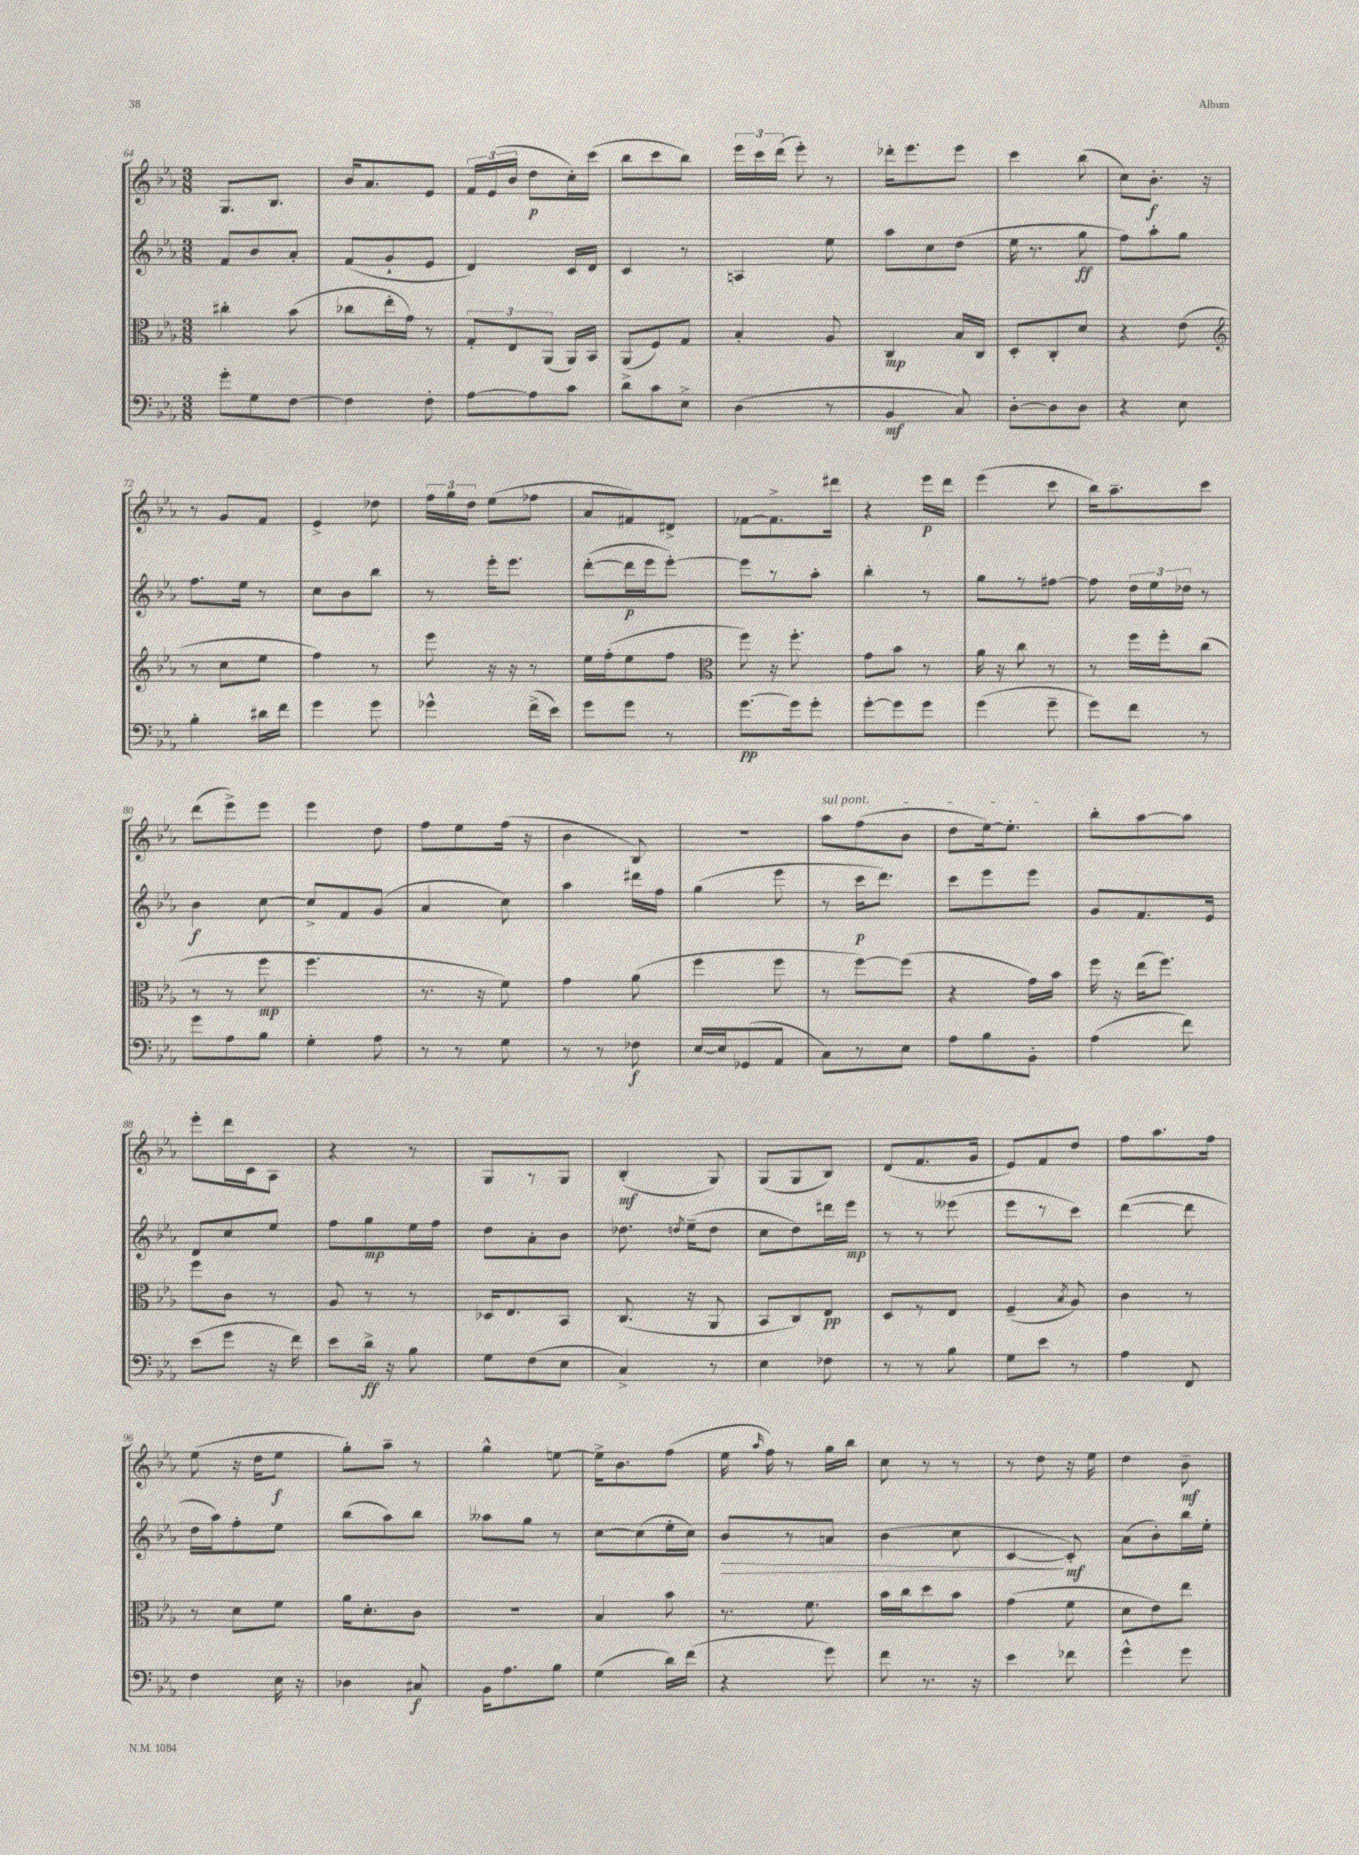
<<
\new StaffGroup <<
\new Staff = "s0" {
    \clef treble \key ees \major \numericTimeSignature \time 3/8
    \autoBeamOff g8.[ bes8.] |
    bes'16[ aes'8. ees'8] |
    \tuplet 3/2 { f'16[ ees'16( bes'16] } d''8[\p c''16-.) c'''16]( |
    bes''8[ c'''8 bes''8]) |
    \tuplet 3/2 { ees'''16[ c'''16 d'''16]( } ees'''8-.) r8 |
    des'''16[-. ees'''8. ees'''8] |
    c'''4 bes''8( |
    c''8[) bes'8.]-.\f r16 |
    r8 g'8[ f'8] |
    ees'4-> des''8 |
    \tuplet 3/2 { f''16[ g''16 d''16] } ees''8[( fes''8] |
    aes'8[ fis'8) dis'8]-> |
    fes'8[~ fes'8.-> dis'''16] |
    r4 ees'''16[\p d'''16] |
    ees'''4( c'''8 |
    bes''16[) aes''8.-- c'''8] |
    d'''8[( ees'''8->) ees'''8] |
    ees'''4 d''8 |
    f''8[ ees''8 f''16]( r16 |
    bes'4 bes8) |
    R4. |
    \once \override TextSpanner.bound-details.left.text = \markup { \italic "sul pont." } aes''8[\startTextSpan f''8( bes'8] |
    d''8[ ees''16~) ees''8.]-.\stopTextSpan |
    bes''8[-. aes''8~ aes''8] |
    ees'''8[-. d'''16 c'16 aes8] |
    r4 r8 |
    g8[ r8 g8] |
    bes4-.\mf( g8) |
    g8[( g8 bes8]) |
    d'8[( f'8. g'16] |
    ees'8[) f'8 d''8] |
    f''8[ aes''8. f''16] |
    ees''8( r16 d''16[ ees''8]\f |
    g''8[-.) aes''8]-- r8 |
    g''4-^ e''8~ |
    e''16[-> bes'8. f''8]( |
    ees''16 \grace { aes''16 } f''16) r8 g''16[ bes''16] |
    c''8 r8 r8 |
    r8 d''8 r16 ees''16 |
    d''4 bes'8--\mf \bar "|." |
}
\new Staff = "s1" {
    \clef treble \key ees \major \numericTimeSignature \time 3/8
    \autoBeamOff f'8[ bes'8 aes'8]-. |
    f'8[( g'8-! ees'8] |
    d'4) c'16[ d'16] |
    c'4 r8 |
    a4 ees''8 |
    aes''8[ c''8 d''8]( |
    ees''16 r8. g''8\ff |
    f''8[) aes''8-. g''8] |
    f''8.[ ees''16] r8 |
    c''8[ bes'8 bes''8] |
    r8 ees'''16[-. ees'''8.] |
    d'''8[~-.( d'''16\p ees'''16 ees'''8]~-.) |
    ees'''8[ r8 aes''8]-. |
    bes''4-. r8 |
    g''8[ r8 fis''8]~ |
    fis''8 \tuplet 3/2 { d''16[ ees''16 des''16] } r8 |
    bes'4\f c''8~ |
    c''8[-> f'8 g'8]( |
    aes'4 c''8) |
    aes''4 dis'''16[ f''16] |
    g''4( ees'''8 |
    r8 c'''16[\p d'''8.]) |
    c'''8[ ees'''8 ees'''8] |
    g'8[ f'8. ees'16] |
    d'8[ c''8 ees''8] |
    f''8[ g''8\mp ees''16 f''16] |
    d''8[ aes'8-. bes'8] |
    des''8. \acciaccatura { d''8 } ees''16[--( d''8] |
    c''8[ d''8) dis'''16 ees'''16]\mp |
    r8 r8 eeses'''8( |
    ees'''8[ r8 c'''8]) |
    d'''4~( d'''8 |
    d''16[ aes''16) f''8-. ees''8] |
    bes''8[( aes''8) bes''8] |
    aeses''8[ g''8] r8 |
    c''8[~ c''8( ees''16-. c''16]) |
    bes'8[\> r8 a'8] |
    bes'4( c''8 |
    c'4~\! c'8-.\mf) |
    aes'8[( bes'8-.) bes''16 ees''16]-. \bar "|." |
}
\new Staff = "s2" {
    \clef alto \key ees \major \numericTimeSignature \time 3/8
    \autoBeamOff cis''4-. bes'8( |
    ces''8[ ees''16-. g'16]) r8 |
    \tuplet 3/2 { g8[-. ees8 aes,8]( } aes,16[) bes,16] |
    aes,8[( f8) g8] |
    bes4-. aes8 |
    c4\mp bes16[ c16] |
    d8[-. c8-. d'8] |
    r4 ees'8( |
    \clef treble r8 c''8[ ees''8] |
    f''4) r8 |
    ees'''8 r16 r16 r8 |
    ees''16[ f''16-.( ees''8 f''8] |
    \clef alto f''8) r16 f''8.-. |
    g'8[ bes'8] r8 |
    aes'16 r16 c''8 r8 |
    r8 f''16[ f''16-. c''8]( |
    r8 r8 f''8\mp |
    f''4. |
    r8. r16 f'8) |
    g'4 aes'8( |
    f''4 f''8 |
    r8 f''8[~) f''8]( |
    r4 g'16[) bes'16] |
    f''16 r16 ees''16[( f''8.]) |
    f''8[ c'8] r8 |
    aes8 r8 r8 |
    des16[ ees8. bes,8] |
    c8.( r16 aes,8 |
    bes,8[ c8) ees8]\pp |
    d8[ r8 ees8] |
    f4--( \acciaccatura { bes8 } aes8) |
    c'4 r8 |
    r8 d'8[ f'8] |
    aes'16[ d'8.-. c'8] |
    R4. |
    bes4 bes'8 |
    r8. f'8. |
    bes'16[ c''16 d''8 bes'8] |
    g'4( f'8 |
    d'8[ ees'8) ees''8] \bar "|." |
}
\new Staff = "s3" {
    \clef bass \key ees \major \numericTimeSignature \time 3/8
    \autoBeamOff g'8[-. g8 f8]~ |
    f4 f8-. |
    aes8[~ aes8 c'8] |
    d'8[-> c'8 ees8]-> |
    d4( r8 |
    bes,4\mf c8) |
    d8[~-. d8 d8] |
    r4 ees8 |
    bes4-. dis'16[ f'16] |
    g'4 g'8 |
    ges'4-^ f'16[->( ees'16]) |
    g'8[ g'8] r8 |
    g'8.[~\pp g'16 g'8]-. |
    g'8[~-. g'8 g'8] |
    g'4( g'8-- |
    g'8[) f'8] r8 |
    g'8[ aes8 bes8] |
    g4-. aes8 |
    r8 r8 g8 |
    r8 r8 fes8\f |
    ees16[~ ees16 ges,8( aes,8] |
    c8[) r8 ees8] |
    aes8[ bes8 bes,8]-. |
    aes4( f'8) |
    ees'8[( g'8] r16 f'16) |
    ees'8[ d'16]->\ff r16 bes8 |
    g8[ f8( ees8] |
    c4->) r8 |
    ees4 fes8 |
    r8 r8 bes8 |
    g8[ ees'8] r8 |
    aes4 f,8 |
    f4 ees16 r16 |
    des4 cis8\f |
    bes,16[ aes8. bes8] |
    g4( d'16[) f'16]( |
    r4 g'8) |
    f'8 r8. r16 |
    ees'4 fes'8 |
    g'4-^ g'8 \bar "|." |
}
>>
>>
\layout { \context { \Score currentBarNumber = #64 } }
